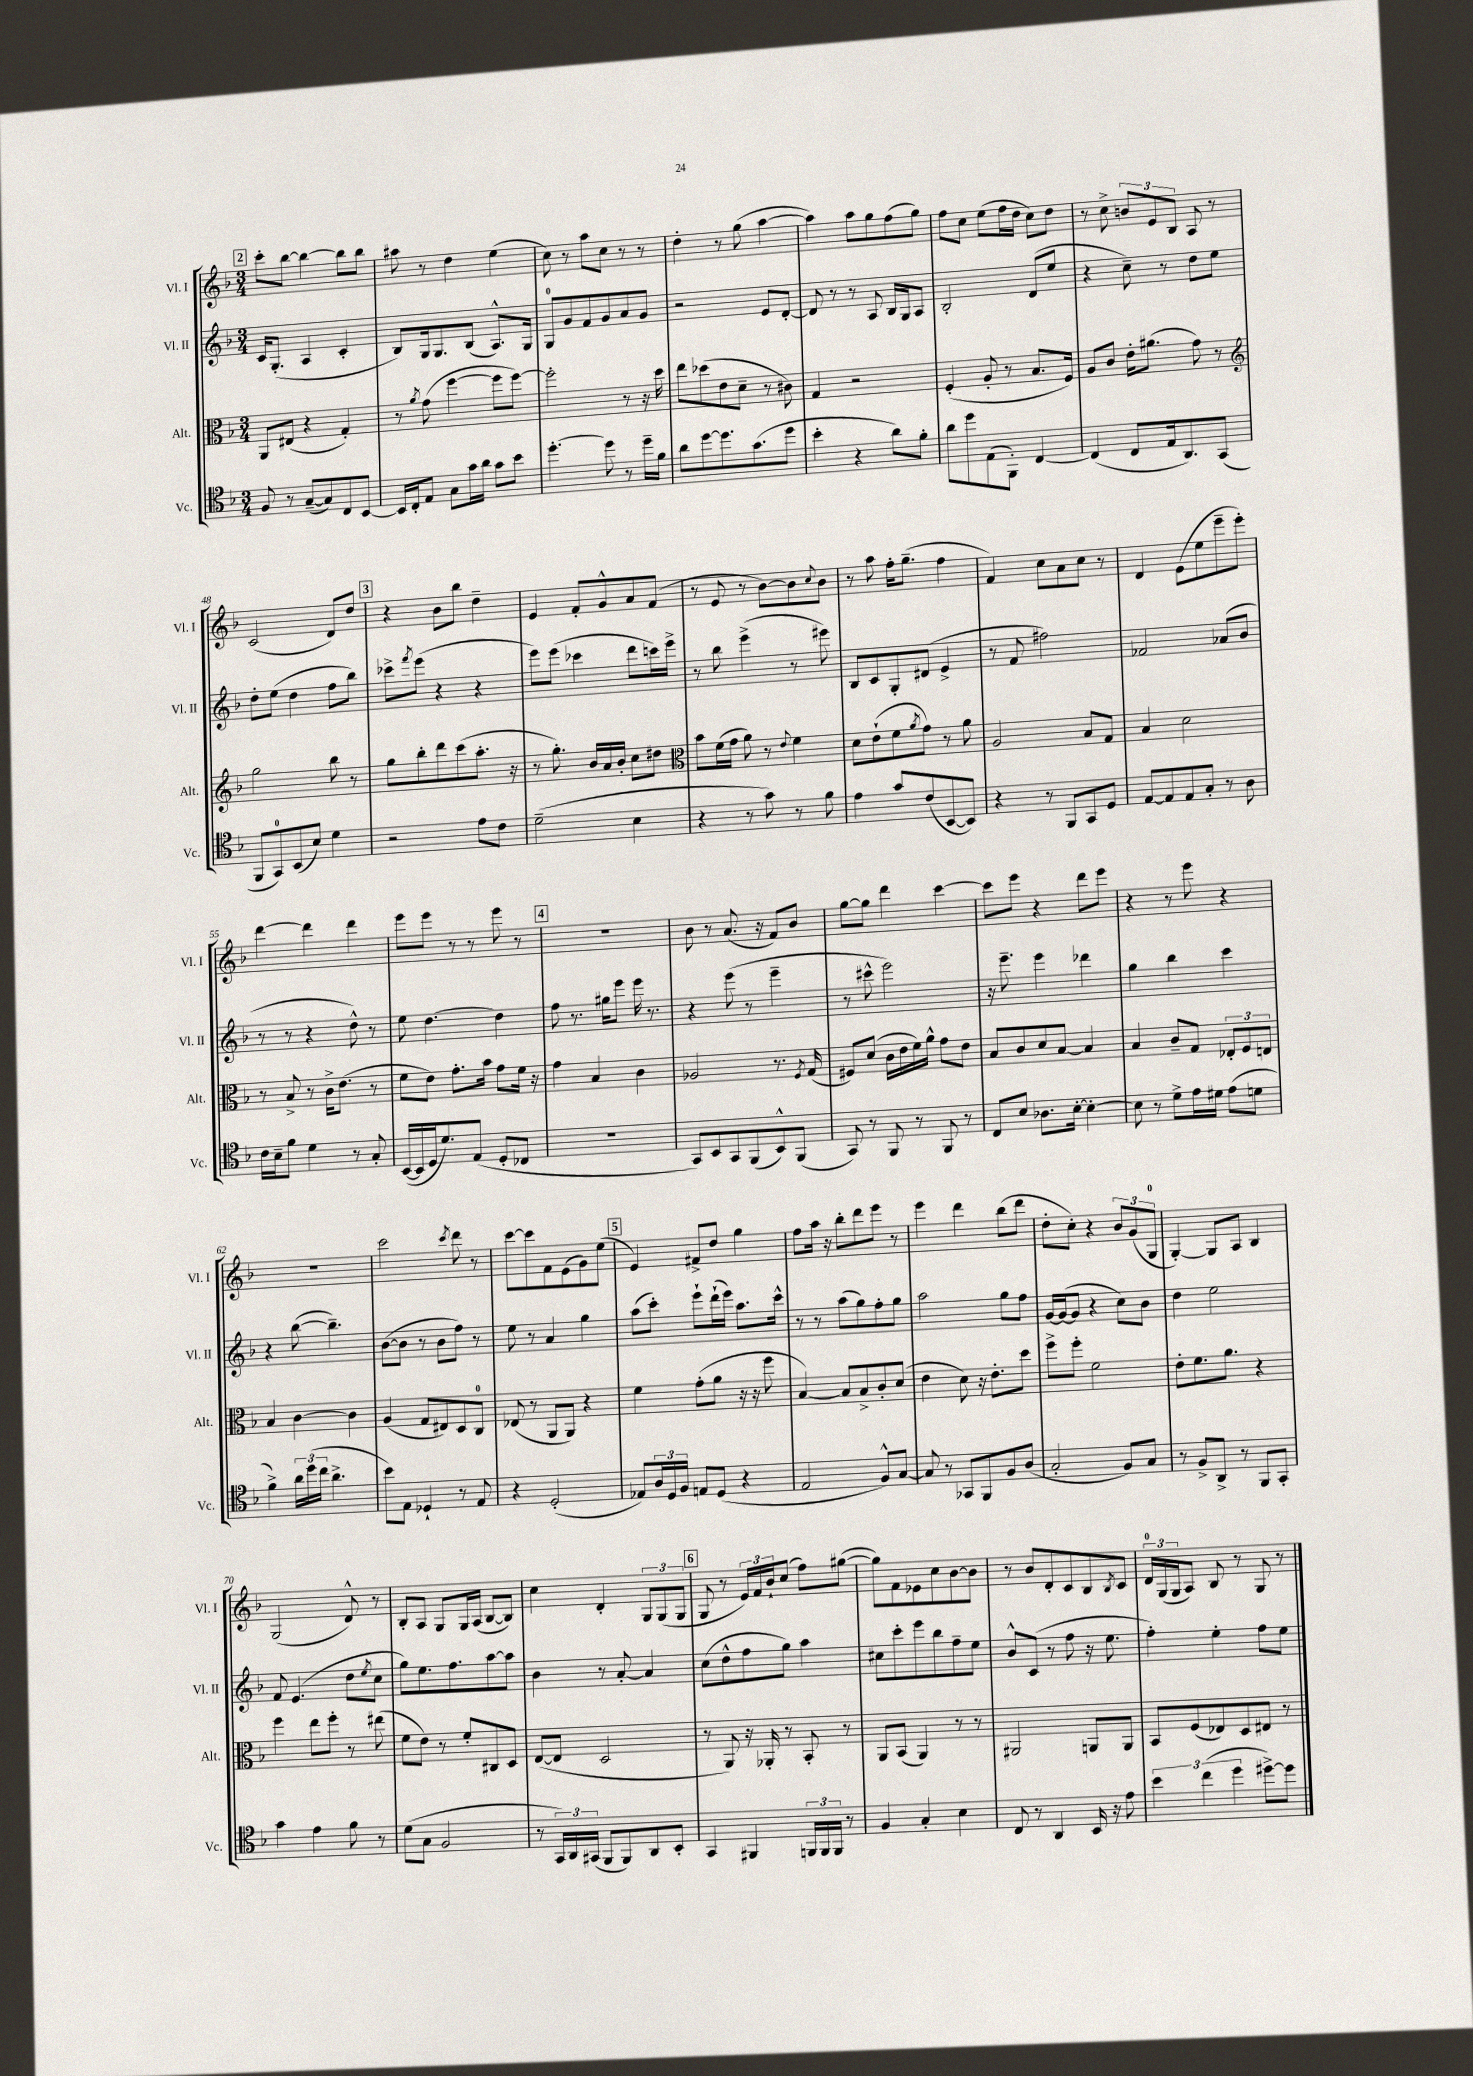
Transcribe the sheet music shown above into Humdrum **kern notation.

**kern	**kern	**kern	**kern
*staff4	*staff3	*staff2	*staff1
*clefC4	*clefC3	*clefG2	*clefG2
*k[b-]	*k[b-]	*k[b-]	*k[b-]
*M3/4	*M3/4	*M3/4	*M3/4
8F	8AA	16c	8ccc'
.	.	(8.G'	.
8r	(8E#	.	[8bb-
([8G~	4r	4A	4bb-_
8G])	.	.	.
8C	4G')	4c'	8bb-]
[8BB-	.	.	8bb-
=	=	=	=
16BB-]	8r	8B-)	8aa#
16C'	.	.	.
.	8qa	.	.
8E	(8g	16G	8r
.	.	8.G	.
8G	[4ff	.	4dd
16g	.	(8B-	.
16a	.	.	.
8g	8ff]	8.A^^)	(4ee
8b-	[8ff)	.	.
.	.	16G	.
=	=	=	=
[4.dd'	2ff']	8G	8cc)
.	.	8g	8r
.	.	8f	8aa
8dd]	.	8g	8cc
8r	8r	8a	8r
16dd~	16r	8g	8r
16f	16dd	.	.
=	=	=	=
8a	8ee	2r	4dd'
[8dd	(8dd-	.	.
8.dd]	8e	.	8r
.	8d~	.	(8gg
(8.g	.	.	.
.	8r	8e	[4aa
8dd	8c#)	[8d'	.
=	=	=	=
4b-'	4G	8d]	4aa])
.	.	8r	.
4r	2r	8r	8aa
.	.	8A	8gg
8a)	.	16B-	(8ff
.	.	16G	.
8f'	.	8A	8gg)
=	=	=	=
8a	(4F'	2B-'	8ff
8dd	.	.	8cc
(8E	8A'	.	(8ee
8FF')	8r	.	16ff
.	.	.	16dd
[4C	8.B-	(8d	8cc)
.	.	8ee	8dd
.	16F)	.	.
=	=	=	=
(4C]	8A	4r	8r
.	8c	.	8cc^
8C	16e'	8cc~)	12b
.	(8.a#	.	.
.	.	.	12e
16E	.	8r	.
.	.	.	12B-
8.AA)	.	.	.
.	8g)	8dd	8A
(8GG	8r	8ee	8r
=	=	=	=
*	*clefG2	*	*
8FF	2gg	8dd'	(2c
8GG)	.	(8ee	.
(8BB-	.	4dd	.
8B-)	.	.	.
4d	8bb-	8ff	8d)
.	8r	8bb-)	8dd
=	=	=	=
2r	8gg	8ccc-^	4r
.	.	8qfff	.
.	8bb-'	(8eee	.
.	8ddd	4r	8b-
.	(8ccc	.	8bb-
8e	8.aa'	4r	4dd~
8c	.	.	.
.	16r	.	.
=	=	=	=
(2d~	8r	8eee)	4e
.	8.gg')	(8eee	.
.	.	4ccc-	8f'
.	16b-	.	.
.	16a	.	8g^^
.	16b-'	.	.
4B-	8cc	8ddd	8a
.	8dd#	16ccc)	(8f
.	.	16eee^	.
=	=	=	=
*	*clefC3	*	*
4r	8b-	8r	8r
.	(16f	8bb-	8e
.	16g	.	.
8r	8a)	(4eee^	8r
8g)	8r	.	[8b-)
.	8qqe	.	.
8r	4f	8r	8b-]
.	.	.	8qqcc
8f	.	8eee#)	8b-
=	=	=	=
4e	8d	8B-	8r
.	(8e`	8c	8aa
8g	8f	8G'	16ff'
.	.	.	(8.gg~
.	8qa	.	.
(8c	8g)	(8d#	.
[8BB-	8r	4e^	4ff
8BB-])	8a	.	.
=	=	=	=
4r	2A	8r	4f)
.	.	8f	.
8r	.	2ff#)	8cc
8FF	.	.	8a
8GG	8B-	.	8cc
8D	8G	.	8r
=	=	=	=
[8E	4B-	2f-	4d
8E]	.	.	.
8E	2d	.	(8e
8G'	.	.	8ee
8r	.	(8a-	8eee~
8A	.	8b-	8eee')
=	=	=	=
16c	8r	8r	[4ddd
16B-~	.	.	.
8f	8B-^	8r	.
4d	8r	4r	4ddd]
.	16c^	.	.
.	(8.e	.	.
8r	.	8dd^^)	4ddd
8G'	8r	8r	.
=	=	=	=
([16BB-	8f	8ee	8eee
16BB-]	.	.	.
16D	8e)	[4.dd	8eee
8.d)	.	.	.
.	8.g'	.	8r
(8E	.	.	8r
.	16b-	.	.
8D'	8g	4dd]	8eee
8C-	16f	.	8r
.	16r	.	.
=	=	=	=
2.r	4g	8ff	2.r
.	.	8.r	.
.	4B-	.	.
.	.	16gg#	.
.	.	8eee	.
.	4c	16eee	.
.	.	8.r	.
=	=	=	=
8GG)	2A-	4r	8b-
8BB-	.	.	8r
8GG	.	(8eee	(8.a
(8FF	.	8r	.
.	.	.	16r
8BB-^^)	8.r	4eee~	8f)
(8FF	.	.	8b-
.	8qF	.	.
.	(16G	.	.
=	=	=	=
8GG)	8F#)	8r	[8gg
8r	(8d	8ccc#^^	8gg]
8FF	16c	2eee)	4ddd
.	16e	.	.
8r	16f)	.	.
.	16a^^	.	.
8FF	8g	.	[4ccc
8r	8e	.	.
=	=	=	=
8C	8B-	16r	8ccc]
.	.	8.eee~	.
8B-	8c	.	8eee
8.A-	8d	4eee	4r
.	[8B-	.	.
[16B-'	.	.	.
4B-'_	4B-]	4ddd-	8ddd
.	.	.	8eee
=	=	=	=
8B-]	4B-	4gg	4r
8r	.	.	.
8d^	8c~	4bb-	8r
16e	8G	.	8eee
16d#	.	.	.
(8e	12E-'	4ccc	4r
.	12F	.	.
8d	.	.	.
.	12E	.	.
=	=	=	=
4f^)	4B-	4r	2.r
24a	[4c	([8bb-	.
(24dd	.	.	.
24cc	.	.	.
4.a^	.	4.bb-~])	.
.	4c]	.	.
=	=	=	=
8b-)	(4A	([8b-	2ccc
8E	.	8b-]	.
4D-`	8G	8r	.
.	8E#)	8b-	.
.	.	.	8qccc
8r	8D	8ff)	8ddd
8E	8C	8r	8r
=	=	=	=
4r	(8E-	8ee	[8ccc
.	8r	8r	8ccc]
(2D'	8AA	4a	8f
.	8AA)	.	(8e
.	4r	4gg	8g)
.	.	.	(8ee
=	=	=	=
8E-)	4f	(8aa	4e)
24A	.	8ccc')	.
24D	.	.	.
24F	.	.	.
8E	(8g'	8eee`	8f#^
(8D	8a	(16ddd`	8dd
.	.	16eee)	.
4r	16r	8.aa	4gg
.	16r	.	.
.	8ff	.	.
.	.	16ccc^^	.
=	=	=	=
2E	[4B-)	8r	8ff
.	.	8r	16aa
.	.	.	16r
.	8B-]	(8aa	8bb-'
.	8B-^	8gg)	8ddd
8F^^)	8c'	8ff'	8eee
[8G	(8d	8gg	8r
=	=	=	=
8G]	4e	2aa	4eee
8r	.	.	.
8GG-	8d)	.	4ddd
8FF	16r	.	.
.	8.e'	.	.
8F	.	8gg	(8bb-
(8A	8dd	8ff	8ddd
=	=	=	=
2G'	8ff^	[16g	8dd'
.	.	(16g_	.
.	8ff'	8g]	8cc')
.	2f	4r	4r
8F)	.	8cc)	12b-
.	.	.	(12g
8G	.	8b-	.
.	.	.	12G
=	=	=	=
8r	8e'	4dd	[4G')
8F^	8.f	.	.
8AA^	.	2ee	8G]
.	8.a	.	.
8r	.	.	8A
8FF	4r	.	4B-
8GG'	.	.	.
=	=	=	=
4g	4ff	8f	(2G
.	.	(4.e	.
4e	8ee	.	.
.	8ff'	.	.
8f	8r	8dd	8d^^)
.	.	8qee	.
8r	(8ee#	8cc	8r
=	=	=	=
(8d	8f	8gg)	8B-'
8G	8e)	8.ee	8A
2F	8r	.	8G
.	.	8.ff	.
.	8f'	.	16G
.	.	.	(16A
.	8C#	[8aa	[8B-
.	8D	8aa]	8B-])
=	=	=	=
8r	([8E	4b-	4cc
24GG)	8E]	.	.
24AA	.	.	.
(24GG#	.	.	.
8FF	2D	8r	4d'
8FF)	.	[8a'	.
8AA	.	4a]	12G
.	.	.	(12G
8BB-'	.	.	.
.	.	.	12G
=	=	=	=
4GG	8r	(8cc	8G
.	8AA)	8dd^^	8r
4FF#	16r	8ff	24e)
.	.	.	24f
.	16AA-'	.	.
.	.	.	24b-`
.	8r	8gg)	(8cc
24FF	8BB-'	4aa	8ff)
24FF	.	.	.
24FF	.	.	.
8r	8r	.	([8gg#
=	=	=	=
4F	8AA	8cc#	8gg#])
.	(8BB-	8ccc'	8f
4G'	4AA)	8eee	8e-
.	.	8bb-	8cc
4B-	8r	8ff~	[8b-
.	8r	8ee	8b-]
=	=	=	=
8C	2AA#	8b-^^	8r
8r	.	(8c	8b-
4AA	.	8r	8d'
.	.	8ff	8c
16BB-	8AA	16r	8B-
16r	.	8.ee	.
.	.	.	8qB-
8e	8AA	.	8c
=	=	=	=
6b-	8BB-	4ff')	24d
.	.	.	(24G
.	.	.	24G
.	(8F	.	8A)
(6cc	.	.	.
.	8E-)	4ee'	8B-
6dd	.	.	.
.	8D	.	8r
[8dd#^)	8E#	8ff	8G
8dd#]	8r	8ee	8r
==	==	==	==
*-	*-	*-	*-
